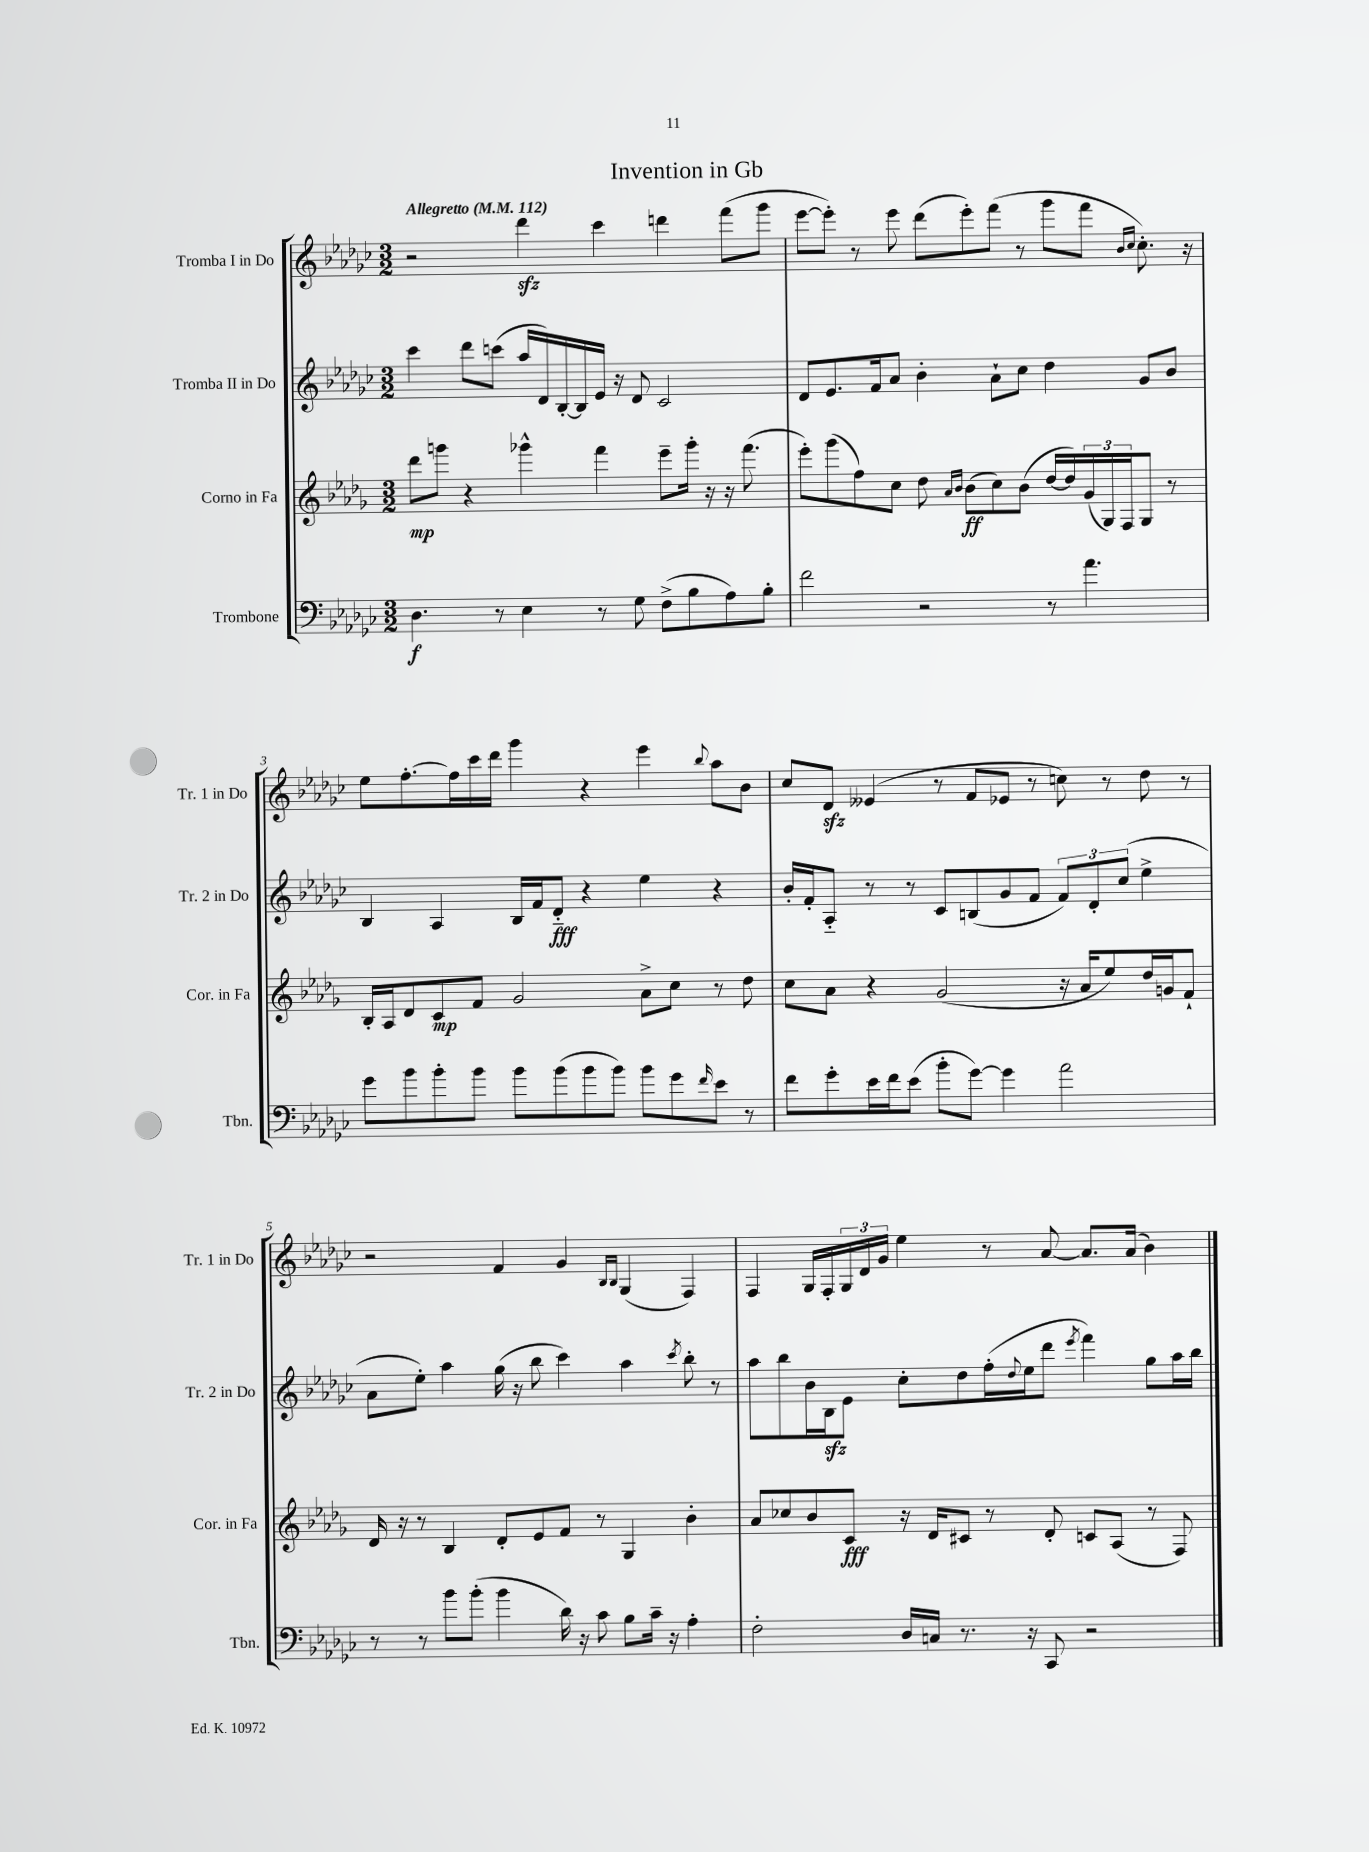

**kern	**dynam	**kern	**dynam	**kern	**dynam	**kern
*part4	*part4	*part3	*part3	*part2	*part2	*part1
*staff4	*staff4	*staff3	*staff3	*staff2	*staff2	*staff1
*I"Trombone	*	*I"Corno in Fa	*	*I"Tromba II in Do	*	*I"Tromba I in Do
*I'Tbn.	*	*I'Cor. in Fa	*	*I'Tr. 2 in Do	*	*I'Tr. 1 in Do
*clefF4	*	*clefG2	*	*clefG2	*	*clefG2
*k[b-e-a-d-g-c-]	*	*k[b-e-a-d-g-]	*	*k[b-e-a-d-g-c-]	*	*k[b-e-a-d-g-c-]
*M3/2	*	*M3/2	*	*M3/2	*	*M3/2
*MM112	*	*MM112	*	*MM112	*	*MM112
=1	=1	=1	=1	=1	=1	=1
!	!	!	!	!	!	!LO:TX:a:B:t=Allegretto
4.D-\	f	8ddd-\L	mp	4ccc-\	.	2r
.	.	8gggn\J	.	.	.	.
.	.	4r	.	8ddd-\L	.	.
8r	.	.	.	(8cccn\J	.	.
4E-\	.	4ggg-X^^\	.	16aa-/LL	.	4ddd-zz\
.	.	.	.	16d-/)	.	.
.	.	.	.	[16B-'/	.	.
.	.	.	.	16B-/]	.	.
8r	.	4fff\	.	16e-/JJ	.	4ccc-\
.	.	.	.	16r	.	.
8G-\	.	.	.	8d-/	.	.
(8F^\L	.	8eee-~\L	.	2c-/	.	4dddn\
8B-\	.	16ggg-'\Jk	.	.	.	.
.	.	16r	.	.	.	.
8A-\)	.	16r	.	.	.	(8fff\L
.	.	(8.fff\	.	.	.	.
8B-'\J	.	.	.	.	.	8ggg-\J
=2	=2	=2	=2	=2	=2	=2
2f\	.	8eee-'\L)	.	8d-/L	.	[8eee-\L
.	.	(8ggg-\	.	8.e-/	.	8eee-'\J])
.	.	8ff\)	.	.	.	8r
.	.	.	.	16f/k	.	.
.	.	8cc\J	.	8a-/J	.	8eee-\
2r	.	8dd-\	.	4b-'\	.	(8ddd-\L
.	.	16qqa-/LL	.	.	.	.
.	.	16qqb-/JJ	.	.	.	.
.	.	(8b-\L	ff	.	.	8eee-'\)
.	.	8cc\)	.	8a-`\L	.	(8fff\J
.	.	(8b-\J	.	8cc-\J	.	8r
8r	.	[16dd-/LL	.	4dd-\	.	8ggg-\L
.	.	16dd-/])	.	.	.	.
4.a-\	.	(24g-/	.	.	.	8fff\J
.	.	24G-/)	.	.	.	.
.	.	24F/J	.	.	.	.
.	.	.	.	.	.	16qqb-/LL
.	.	.	.	.	.	16qqcc-/JJ
.	.	8G-/J	.	8g-/L	.	8.cc-'\)
.	.	8r	.	8b-/J	.	.
.	.	.	.	.	.	16r
!!LO:LB:g=z
=3	=3	=3	=3	=3	=3	=3
8g-\L	.	16B-'/LL	.	4B-/	.	8ee-\L
.	.	16A-/J	.	.	.	.
8b-\	.	8d-/	.	.	.	[8.ff'\
8b-'\	.	8c/	mp	4A-/	.	.
.	.	.	.	.	.	16ff\L]
8b-\J	.	8f/J	.	.	.	16ccc-\
.	.	.	.	.	.	16ddd-\JJ
8b-\L	.	2g-/	.	16B-/LL	.	4ggg-\
.	.	.	.	16f/J	.	.
(8b-\	.	.	.	8d-/J	fff	.
8b-\	.	.	.	4r	.	4r
8b-\J)	.	.	.	.	.	.
8b-\L	.	8a-^\L	.	4ee-\	.	4eee-\
8g-\	.	8cc\J	.	.	.	.
16qqf/	.	.	.	.	.	8qqbb-/
8e-\J	.	8r	.	4r	.	8aa-\L
8r	.	8dd-\	.	.	.	8b-\J
=4	=4	=4	=4	=4	=4	=4
8f\L	.	8cc\L	.	16b-'/LL	.	8cc-/L
.	.	.	.	16f'/J	.	.
8g-'\	.	8a-\J	.	8A-/J	.	8d-zz/J
16e-\L	.	4r	.	8r	.	(4e--X/
16f\J	.	.	.	.	.	.
(8e-\J	.	.	.	8r	.	.
8b-'\L	.	(2g-/	.	8c-/L	.	8r
[8g-\J)	.	.	.	(8Bn/	.	8f/L
4g-\]	.	.	.	8g-/	.	8e-X/J
.	.	.	.	8f/J	.	8r
2a-\	.	16r	.	12f/L)	.	8ccn\)
.	.	16a-/KL	.	.	.	.
.	.	.	.	12d-'/	.	.
.	.	8ee-/)	.	.	.	8r
.	.	.	.	(12cc-/J	.	.
.	.	16dd-/L	.	4ee-^\	.	8dd-\
.	.	16gn/J	.	.	.	.
.	.	8f`/J	.	.	.	8r
!!LO:LB:g=z
=5	=5	=5	=5	=5	=5	=5
8r	.	16d-/	.	8a-\L	.	2r
.	.	16r	.	.	.	.
8r	.	8r	.	8ee-'\J)	.	.
8b-\L	.	4B-/	.	4aa-\	.	.
(8b-'\J	.	.	.	.	.	.
4b-\	.	8d-'/L	.	(16gg-\	.	4f/
.	.	.	.	16r	.	.
.	.	8e-/	.	8bb-\	.	.
16d-\)	.	8f/J	.	4ccc-\)	.	4g-/
16r	.	.	.	.	.	.
8c-\	.	8r	.	.	.	.
.	.	.	.	.	.	16qqB-/LL
.	.	.	.	.	.	16qqB-/JJ
8B-\L	.	4G-/	.	4aa-\	.	(4G-/
16c-~\Jk	.	.	.	.	.	.
16r	.	.	.	.	.	.
.	.	.	.	8qccc-/	.	.
4A-'\	.	4b-'\	.	8bb-'\	.	4F/)
.	.	.	.	8r	.	.
=6	=6	=6	=6	=6	=6	=6
2F'\	.	8a-/L	.	8aa-\L	.	4F/
.	.	8cc-X/	.	8bb-\	.	.
.	.	8b-/	.	16b-\L	.	16G-/LL
.	.	.	.	16B-zz\J	.	16F'/
.	.	8c/J	fff	8e-\J	.	24G-/
.	.	.	.	.	.	24d-/
.	.	.	.	.	.	24g-/JJ
16D-/LL	.	16r	.	8cc-'\L	.	4ee-\
16Cn/JJ	.	16d-/KL	.	.	.	.
8.r	.	8c#X/J	.	8dd-\	.	.
.	.	8r	.	(16ff'\L	.	8r
.	.	.	.	8qqdd-/	.	.
16r	.	.	.	16ee-\J	.	.
8CC-/	.	8d-'/	.	8ddd-\J	.	[8a-/
.	.	.	.	8qeee-/	.	.
2r	.	8cn/L	.	4fff\)	.	8.a-/L]
.	.	(8A-/J	.	.	.	.
.	.	.	.	.	.	(16a-/Jk
.	.	8r	.	8gg-\L	.	4b-\)
.	.	8F/)	.	16aa-\L	.	.
.	.	.	.	16bb-\JJ	.	.
==	==	==	==	==	==	==
*-	*-	*-	*-	*-	*-	*-
